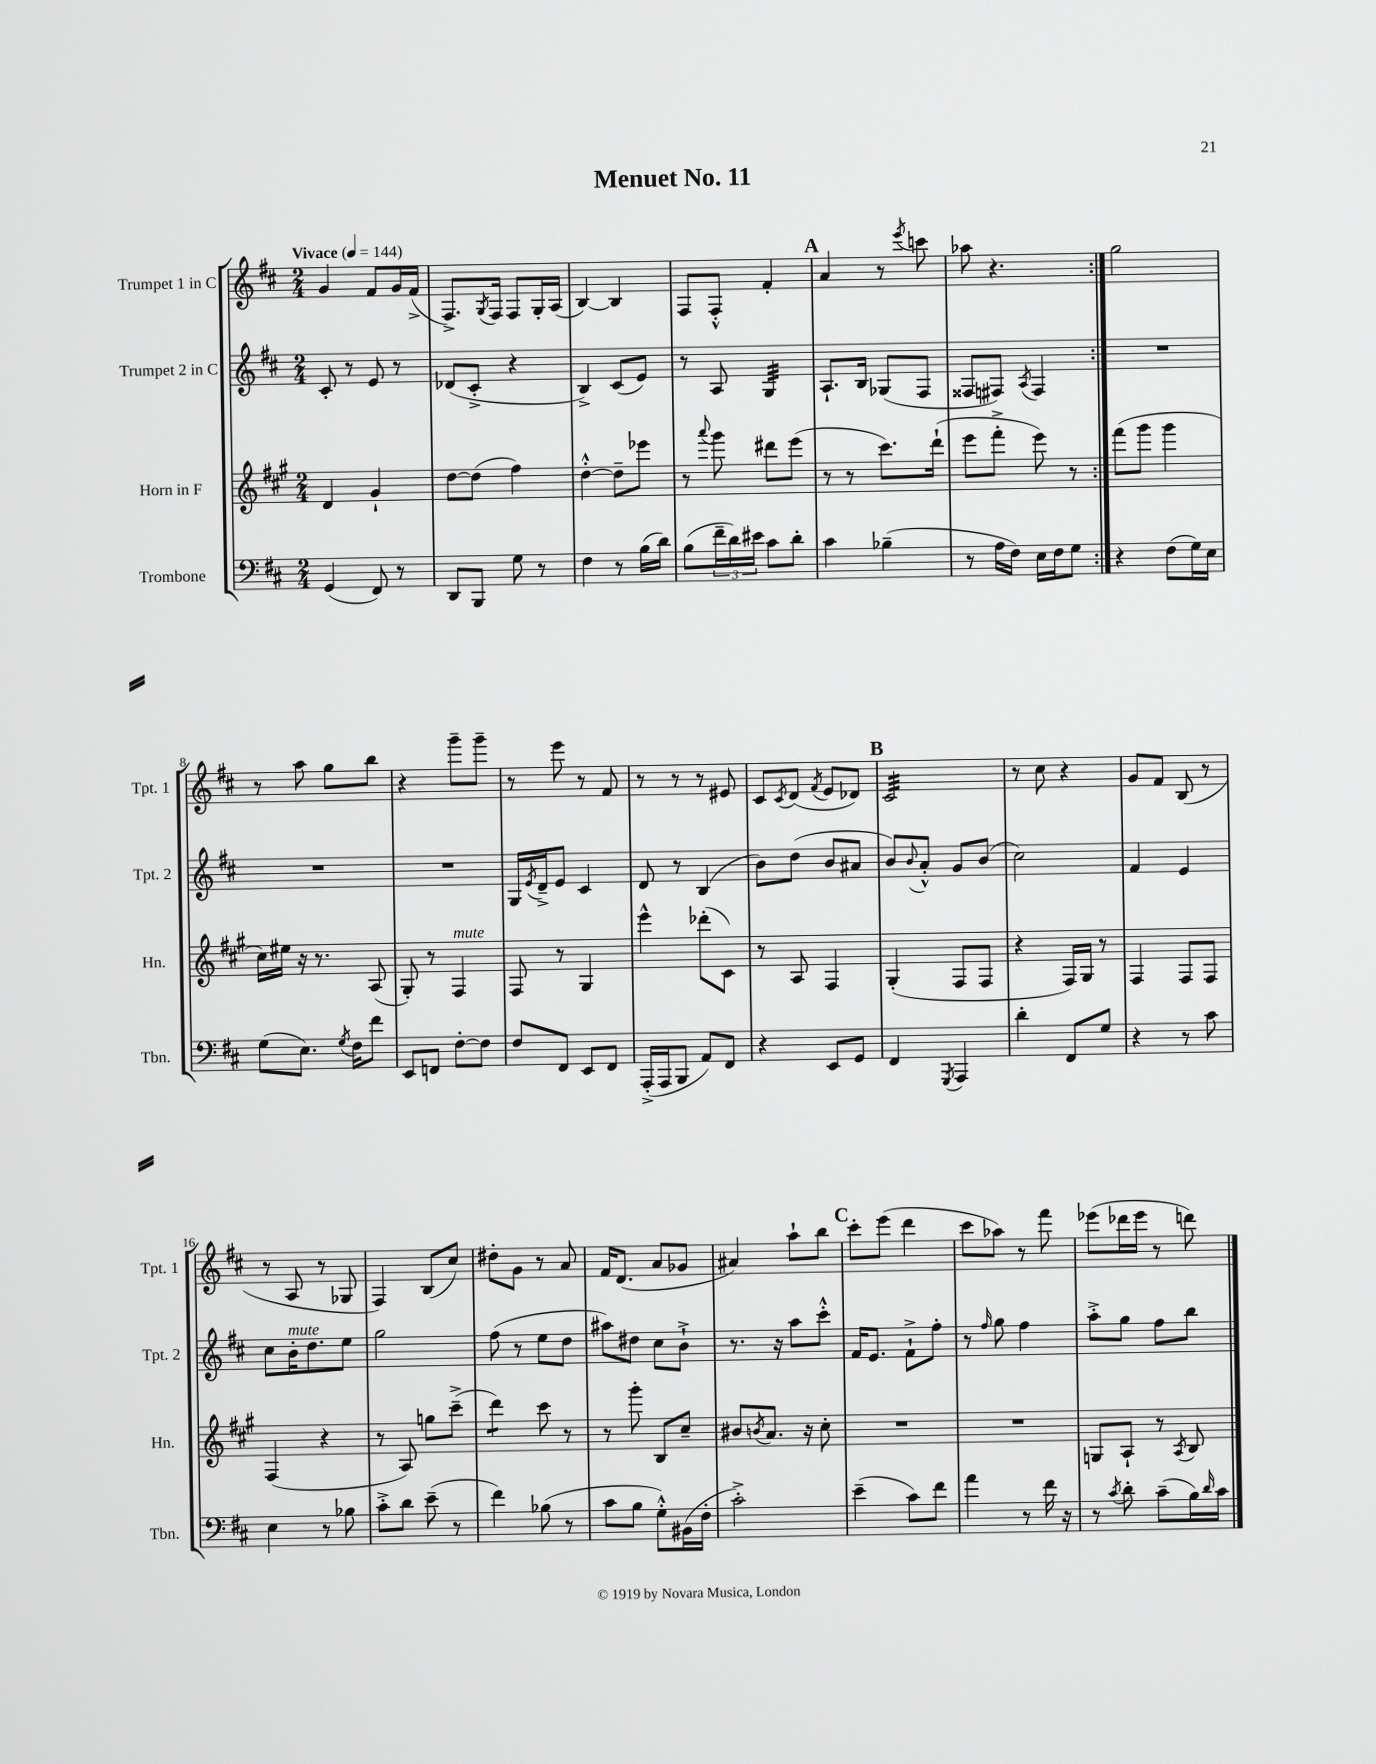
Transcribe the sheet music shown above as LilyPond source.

\header { title = "Menuet No. 11" }
<<
\new StaffGroup <<
\new Staff = "s0" \with { instrumentName = "Trumpet 1 in C" shortInstrumentName = "Tpt. 1" } {
    \clef treble \key d \major \numericTimeSignature \time 2/4 \tempo "Vivace" 4 = 144
    \repeat volta 2 { g'4 fis'8 g'16 fis'16->( |
    fis8.->) \acciaccatura { g8 } fis16 fis8 g16-. a16( |
    b4~) b4 |
    fis8 fis8-.-^ fis'4-. |
    \mark \markup { \bold "A" } a'4 r8 \acciaccatura { e'''8 } c'''8 |
    aes''8 r4. | }
    g''2 |
    r8 a''8 g''8 b''8 |
    r4 g'''8-- g'''8-- |
    r8 e'''8 r8 fis'8 |
    r8 r8 r8 eis'8 |
    cis'8 \acciaccatura { cis'8 } d'8( \acciaccatura { fis'8 } e'8 des'8) |
    \mark \markup { \bold "B" } cis'2:32 |
    r8 cis''8 r4 |
    g'8 fis'8 b8( r8 |
    r8 a8 r8 ges8 |
    fis4) b8( cis''8) |
    dis''8-. g'8 r8 a'8 |
    fis'16 d'8.( a'8 ges'8 |
    ais'4) a''8-! b''8 |
    \mark \markup { \bold "C" } cis'''8-. e'''8( d'''4 |
    cis'''8 aes''8) r8 fis'''8 |
    ees'''8( des'''16 ees'''16 r8 d'''8) \bar "|." |
}
\new Staff = "s1" \with { instrumentName = "Trumpet 2 in C" shortInstrumentName = "Tpt. 2" } {
    \clef treble \key d \major \numericTimeSignature \time 2/4
    \repeat volta 2 { cis'8-. r8 e'8 r8 |
    des'8( cis'8-.-> r4 |
    b4->) cis'8( e'8) |
    r8 a8 g4:32 |
    \mark \markup { \bold "A" } a8.-! b16 ges8( fis8 |
    fisis8 fis8) \acciaccatura { a8 } fis4 | }
    R2 |
    R2 |
    R2 |
    g16 \acciaccatura { e'8 } d'16---> e'8 cis'4 |
    d'8 r8 b4( |
    b'8) d''8( b'8 ais'8 |
    \mark \markup { \bold "B" } b'8) \appoggiatura { b'8 } a'8-.-^ g'8 b'8( |
    cis''2) |
    fis'4 e'4 |
    cis''8 b'16-.^\markup { \italic "mute" } d''8. e''8 |
    g''2 |
    fis''8( r8 e''8 d''8 |
    ais''8) dis''8 cis''8 b'8-!-> |
    r8. r16 a''8 cis'''8-.-^ |
    \mark \markup { \bold "C" } fis'16 e'8. fis'8-!-> fis''8-. |
    r8 \grace { fis''16 } g''8 fis''4 |
    a''8-.-> g''8 fis''8 b''8 \bar "|." |
}
\new Staff = "s2" \with { instrumentName = "Horn in F" shortInstrumentName = "Hn." } {
    \clef treble \key a \major \numericTimeSignature \time 2/4
    \repeat volta 2 { d'4 gis'4-! |
    d''8~ d''8( fis''4) |
    d''4~-.-^ d''8-- ees'''8 |
    r8 \appoggiatura { a'''8 } gis'''8 dis'''8 e'''8( |
    \mark \markup { \bold "A" } r8 r8 cis'''8.) d'''16-!( |
    e'''8 fis'''8-.-> e'''8) r8 | }
    fis'''8( gis'''8 gis'''4 |
    cis''16) eis''16 r16 r8. a8( |
    gis8-.) r8 fis4^\markup { \italic "mute" } |
    fis8 r8 gis4 |
    e'''4-^ des'''8-.( cis'8) |
    r8 a8 fis4 |
    \mark \markup { \bold "B" } gis4-.( fis8 fis8 |
    r4 fis16) gis16 r8 |
    fis4 fis8 fis8 |
    fis4( r4 |
    r8 a8) g''8 cis'''8--->( |
    d'''4:8) cis'''8 r8 |
    r8 gis'''8-. b8 cis''8-- |
    bis'8 \acciaccatura { b'8 } a'8. r16 cis''8-. |
    \mark \markup { \bold "C" } R2 |
    R2 |
    g8 a8-! r8 \acciaccatura { a8 } b8 \bar "|." |
}
\new Staff = "s3" \with { instrumentName = "Trombone" shortInstrumentName = "Tbn." } {
    \clef bass \key d \major \numericTimeSignature \time 2/4
    \repeat volta 2 { g,4( fis,8) r8 |
    d,8 b,,8 g8 r8 |
    fis4 r8 b16( d'16) |
    b8( \tuplet 3/2 { fis'16-- d'16) eis'16 } cis'8 d'8-. |
    \mark \markup { \bold "A" } cis'4 bes4--( |
    r8 a16 fis16) e16 fis16 g8 | }
    r4 fis8( g16) e16 |
    g8( e8.) \acciaccatura { g8 } fis16 fis'8 |
    e,8 f,8 fis8~-. fis8 |
    fis8 fis,8 e,8 fis,8 |
    a,,16-.->( a,,16 b,,8 a,8) fis,8 |
    r4 e,8 g,8 |
    \mark \markup { \bold "B" } fis,4 \acciaccatura { g,,8 } a,,4 |
    d'4-. fis,8 g8 |
    r4 r8 cis'8 |
    e4 r8 bes8 |
    cis'8-.-> d'8 e'8--( r8 |
    fis'4) bes8( r8 |
    cis'8 b8 g8-.-^) bis,16( fis16-. |
    cis'2-.->) |
    \mark \markup { \bold "C" } e'4--( cis'8) fis'8 |
    a'4 r8 fis'16 r16 |
    r8 \acciaccatura { cis'8 } d'8-. cis'8--( b16) \grace { d'16 } cis'16 \bar "|." |
}
>>
>>
